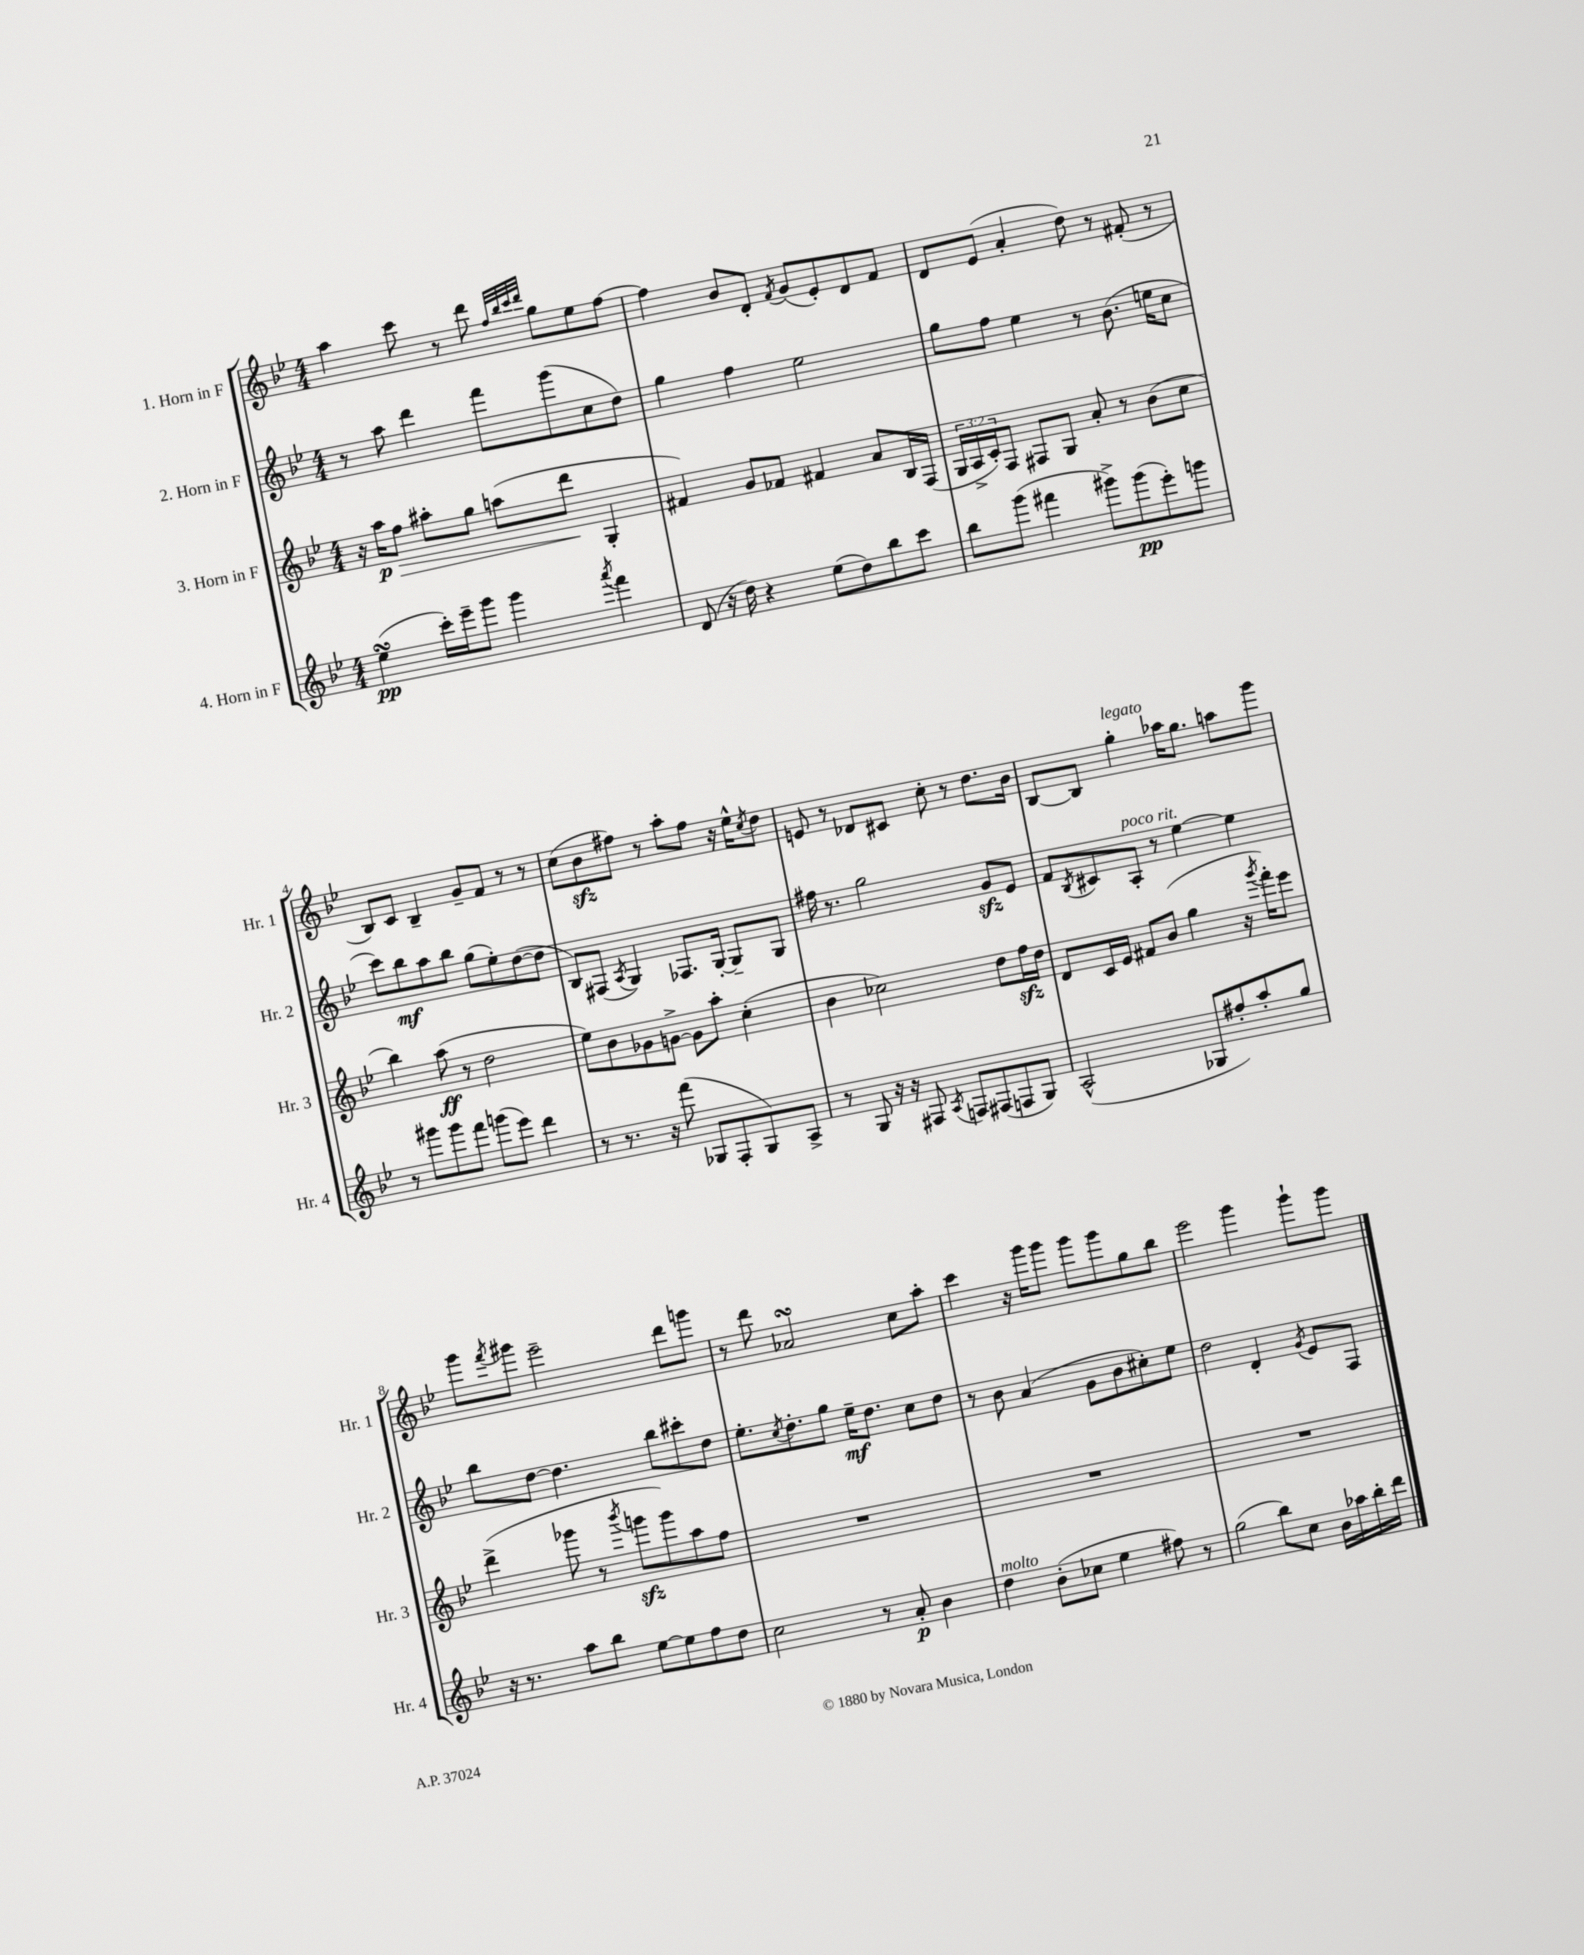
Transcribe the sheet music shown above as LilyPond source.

<<
\new StaffGroup <<
\new Staff = "s0" \with { instrumentName = "1. Horn in F" shortInstrumentName = "Hr. 1" } {
    \clef treble \key bes \major \numericTimeSignature \time 4/4
    a''4 c'''8 r8 d'''8 \grace { f''32 bes''32 c'''32 d'''32 } g''8 ees''8 f''8~ |
    f''4 bes'8 d'8-. \acciaccatura { f'8 } g'8( ees'8-.) d'8 f'8 |
    d'8 ees'8( a'4-. d''8) r8 fis'8-.( r8 |
    bes8) c'8 bes4-- g'8-- f'8 r8 r8 |
    c''8( bes'8\sfz fis''8) r8 a''8-. fis''8 r16 ees''16-^ \acciaccatura { c''8 } d''8 |
    e'8 r8 des'8 cis'8 c''8-. r8 d''8. bes'16 |
    bes8~ bes8 g''4-.^\markup { \italic "legato" } aes''16 g''8. a''8 g'''8 |
    g'''8 \acciaccatura { f'''8 } gis'''8 ees'''2-- d'''8 g'''8 |
    r8 d'''8 aes'2\turn c''8 a''8-. |
    c'''4 r16 g'''16 g'''8 g'''8 g'''8 g''8 bes''8 |
    ees'''2 g'''4 g'''8-! g'''8 \bar "|." |
}
\new Staff = "s1" \with { instrumentName = "2. Horn in F" shortInstrumentName = "Hr. 2" } {
    \clef treble \key bes \major \numericTimeSignature \time 4/4
    r8 a''8 d'''4 f'''8 g'''8( c''8 d''8) |
    g''4 f''4 ees''2 |
    g''8 f''8 ees''4 r8 bes'8.( e''16 c''8 |
    c'''8) bes''8\mf a''8 bes''8 g''8( ees''8-.) d''8~( d''8 |
    bes8) fis8( \acciaccatura { a8 } g4) fes8. g16~-. g8-- g8 |
    fis''16 r8. g''2 g'8\sfz ees'8 |
    f'8 \acciaccatura { bes8 } cis'8 a8-.^\markup { \italic "poco rit." } r8 ees''4~ ees''4 |
    bes''8 d''8~ d''4. bes''8 cis'''8-. d''8 |
    ees''8.-. \acciaccatura { c''8 } d''8.-. g''8 ees''16--\mf d''8. c''8 d''8 |
    r8 bes'8 a'4( g'8 bes'8 cis''8-.) ees''8 |
    d''2 d'4-. \acciaccatura { g'8 } ees'8 f8 \bar "|." |
}
\new Staff = "s2" \with { instrumentName = "3. Horn in F" shortInstrumentName = "Hr. 3" } {
    \clef treble \key bes \major \numericTimeSignature \time 4/4 \override Staff.TupletNumber.text = #tuplet-number::calc-fraction-text
    r16 a''16\p f''8\> ais''8-. g''8 a''8( d'''8\! g4-. |
    fis'4) g'8 fes'8 fis'4 a'8 bes16 f16( |
    \tuplet 3/2 { g16 a16-> c'16-.) } f8 fis8 g8 a'8-. r8 bes'8( c''8 |
    bes''4) a''8\ff( r8 d''2 |
    ees''8) bes'8 ges'8 g'8~-> g'8 a''8-. c''4-.( |
    bes'4 ces''2) d''8 f''16\sfz d''16 |
    d'8 c'16 ees'16 fis'8 bes'8( g''4 r16 \acciaccatura { g'''8 } f'''16-.) ees'''8 |
    d'''4->( ges'''8 r8 \acciaccatura { bes'''8 } g'''8\sfz g'''8) a''8 f''8 |
    R1 |
    R1 |
    R1 \bar "|." |
}
\new Staff = "s3" \with { instrumentName = "4. Horn in F" shortInstrumentName = "Hr. 4" } {
    \clef treble \key bes \major \numericTimeSignature \time 4/4
    ees''4\turn\pp( c'''16-.) ees'''16-- g'''8 g'''4 \acciaccatura { a'''8 } f'''4 |
    d'8( r16 d''16) r4 ees''8( d''8) bes''8 c'''8 |
    bes''8 g'''8( fis'''4 gis'''8->) gis'''8\pp( ees'''8-.) g'''8 |
    r8 gis'''8 gis'''8 f'''8 g'''8( ees'''8) d'''4 |
    r8 r8. r16 f'''8( ges8 f8-. ges8) a8-> |
    r8 g8 r16 r16 fis8 \acciaccatura { a8 } f8 fis8( f8 g8) |
    a2-^( ges8 fis''8-.) a''8-. g''8 |
    r16 r8. a''8 bes''8 ees''8~ ees''8 f''8 d''8 |
    c''2 r8 a'8-.\p bes'4 |
    d''4^\markup { \italic "molto" } bes'8-.( ces''8 ees''4 fis''8) r8 |
    g''2( bes''8) c''8 bes'16 aes''16 bes''16-. d'''16 \bar "|." |
}
>>
>>
